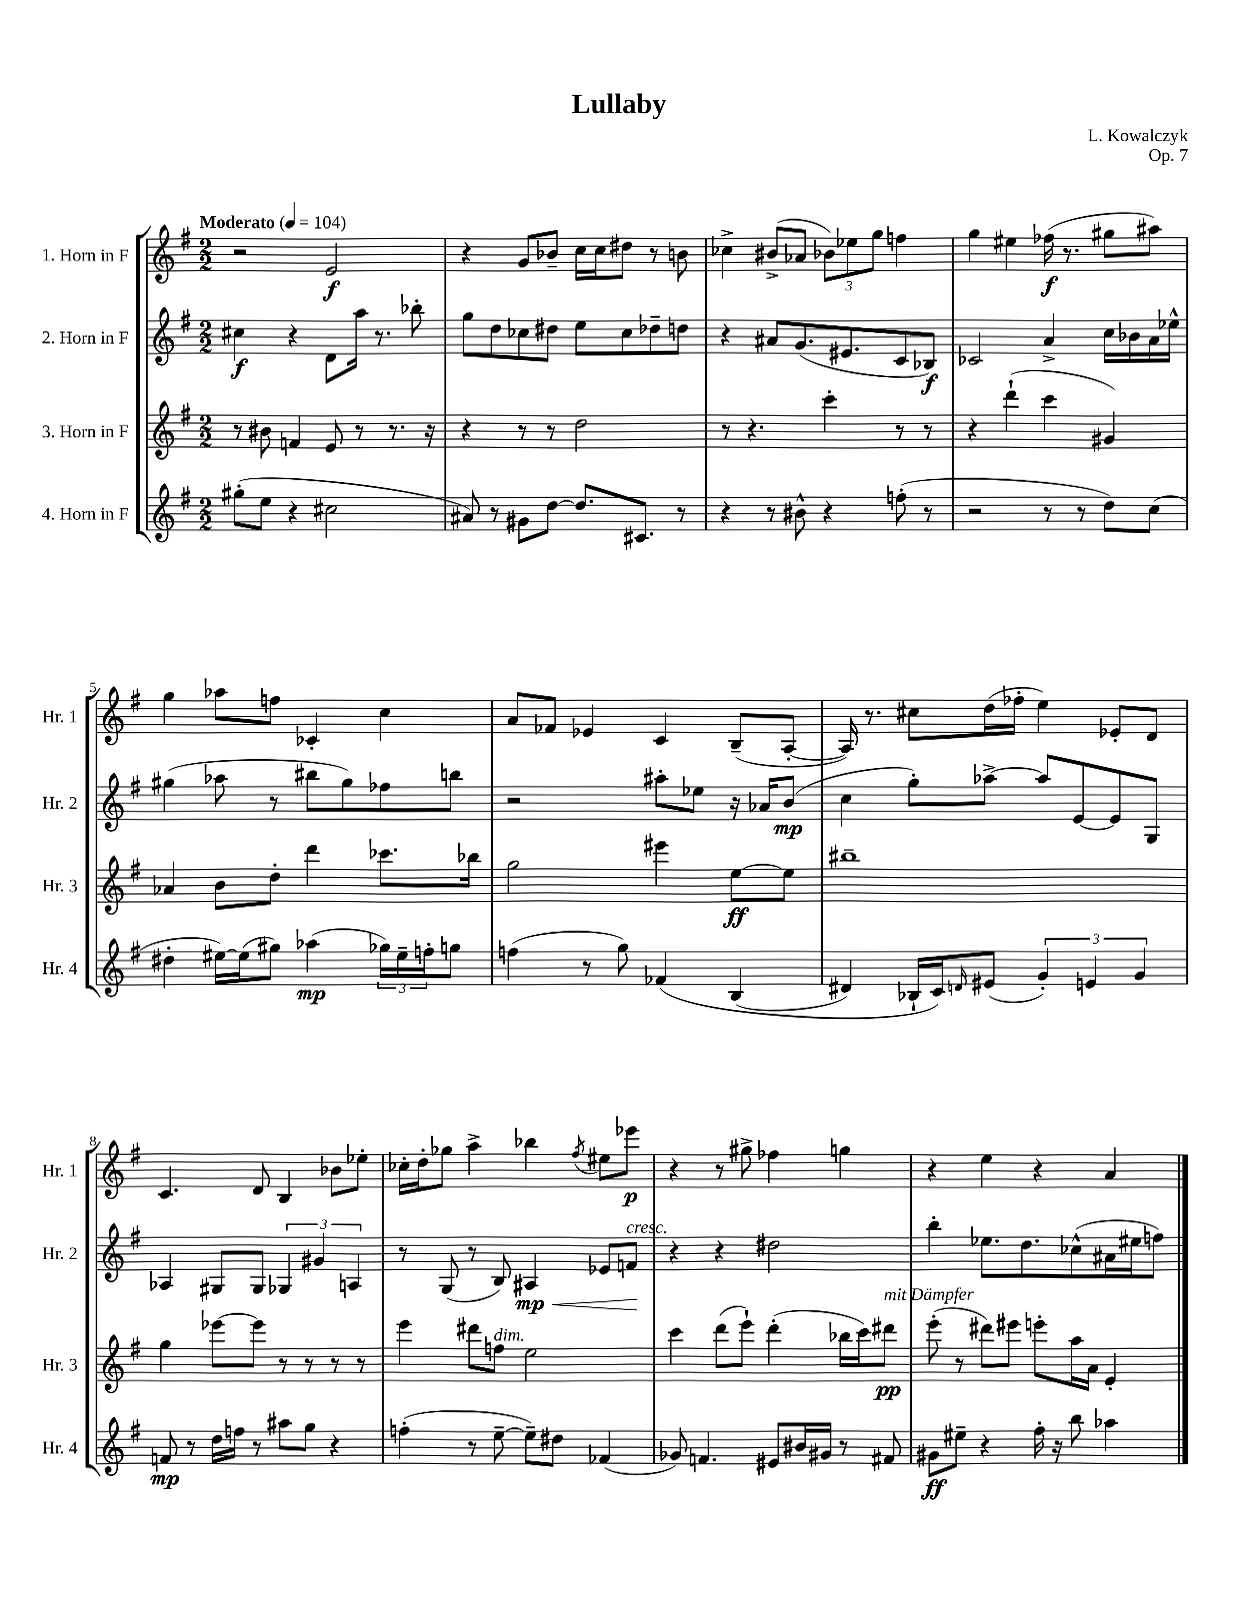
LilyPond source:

\header { title = "Lullaby" composer = "L. Kowalczyk" opus = "Op. 7" }
<<
\new StaffGroup <<
\new Staff = "s0" \with { instrumentName = "1. Horn in F" shortInstrumentName = "Hr. 1" } {
    \clef treble \key g \major \numericTimeSignature \time 2/2 \tempo "Moderato" 4 = 104
    r2 e'2\f |
    r4 g'8 bes'8-- c''16 c''16 dis''8 r8 b'8 |
    ces''4-> bis'8->( aes'8 \tuplet 3/2 { bes'8) ees''8 g''8 } f''4 |
    g''4 eis''4 fes''16\f( r8. gis''8 ais''8) |
    g''4 aes''8 f''8 ces'4-. c''4 |
    a'8 fes'8 ees'4 c'4 b8--( a8~-. |
    a16) r8. cis''8 d''16( fes''16-. e''4) ees'8-. d'8 |
    c'4. d'8 b4 bes'8 ees''8-. |
    ces''16-. d''16-. ges''8 a''4-> bes''4 \acciaccatura { fis''8 } eis''8 ees'''8\p |
    r4 r8 gis''8-> fes''4 g''4 |
    r4 e''4 r4 a'4 \bar "|." |
}
\new Staff = "s1" \with { instrumentName = "2. Horn in F" shortInstrumentName = "Hr. 2" } {
    \clef treble \key g \major \numericTimeSignature \time 2/2
    cis''4\f r4 d'8 a''16 r8. bes''8-. |
    g''8 d''8 ces''8 dis''8 e''8 ces''8 des''8-- d''8 |
    r4 ais'8 g'8.( eis'8. c'8 bes8\f) |
    ces'2 a'4-> c''16 bes'16 a'16 ees''16-^ |
    gis''4( aes''8 r8 bis''8 gis''8) fes''8 b''8 |
    r2 ais''8-. ees''8 r16 aes'16 b'8\mp( |
    c''4 g''8-.) aes''8~-> aes''8 e'8~ e'8 g8 |
    aes4 gis8 gis8 \tuplet 3/2 { ges4 gis'4 a4 } |
    r8 g8( r8 b8) ais4\mp\< ees'8 f'8\!^\markup { \italic "cresc." } |
    r4 r4 dis''2 |
    b''4-. ees''8. d''8. ces''8-^( ais'16 eis''16 f''8) \bar "|." |
}
\new Staff = "s2" \with { instrumentName = "3. Horn in F" shortInstrumentName = "Hr. 3" } {
    \clef treble \key g \major \numericTimeSignature \time 2/2
    r8 bis'8 f'4 e'8 r8 r8. r16 |
    r4 r8 r8 d''2 |
    r8 r4. c'''4-. r8 r8 |
    r4 d'''4-!( c'''4 gis'4) |
    aes'4 b'8 d''8-. d'''4 ces'''8. bes''16 |
    g''2 eis'''4 e''8~\ff e''8 |
    bis''1-- |
    g''4 ees'''8~ ees'''8 r8 r8 r8 r8 |
    e'''4 dis'''8 f''8^\markup { \italic "dim." } e''2 |
    c'''4 d'''8( e'''8-!) d'''4-.( bes''16 c'''16) dis'''8\pp^\markup { \italic "mit Dämpfer" } |
    e'''8-.( r8 dis'''8) eis'''8 e'''8-. a''16 a'16 e'4-. \bar "|." |
}
\new Staff = "s3" \with { instrumentName = "4. Horn in F" shortInstrumentName = "Hr. 4" } {
    \clef treble \key g \major \numericTimeSignature \time 2/2
    gis''8-.( e''8 r4 cis''2 |
    ais'8) r8 gis'8 d''8~ d''8. cis'8. r8 |
    r4 r8 bis'8-^ r4 f''8-.( r8 |
    r2 r8 r8 d''8) c''8( |
    dis''4-. eis''16~) eis''16( gis''8) aes''4\mp( \tuplet 3/2 { ges''16) eis''16-- f''16-. } g''8 |
    f''4( r8 g''8) fes'4\( b4( |
    dis'4) bes16-! c'16\) \grace { d'16 } eis'8( \tuplet 3/2 { g'4-.) e'4 g'4 } |
    f'8\mp r8 d''16 f''16 r8 ais''8 g''8 r4 |
    f''4-.( r8 e''8~-- e''8--) dis''8 fes'4( |
    ges'8) f'4. eis'8 bis'16 gis'16 r8 fis'8 |
    gis'8\ff eis''8-- r4 fis''16-. r16 b''8 aes''4 \bar "|." |
}
>>
>>
